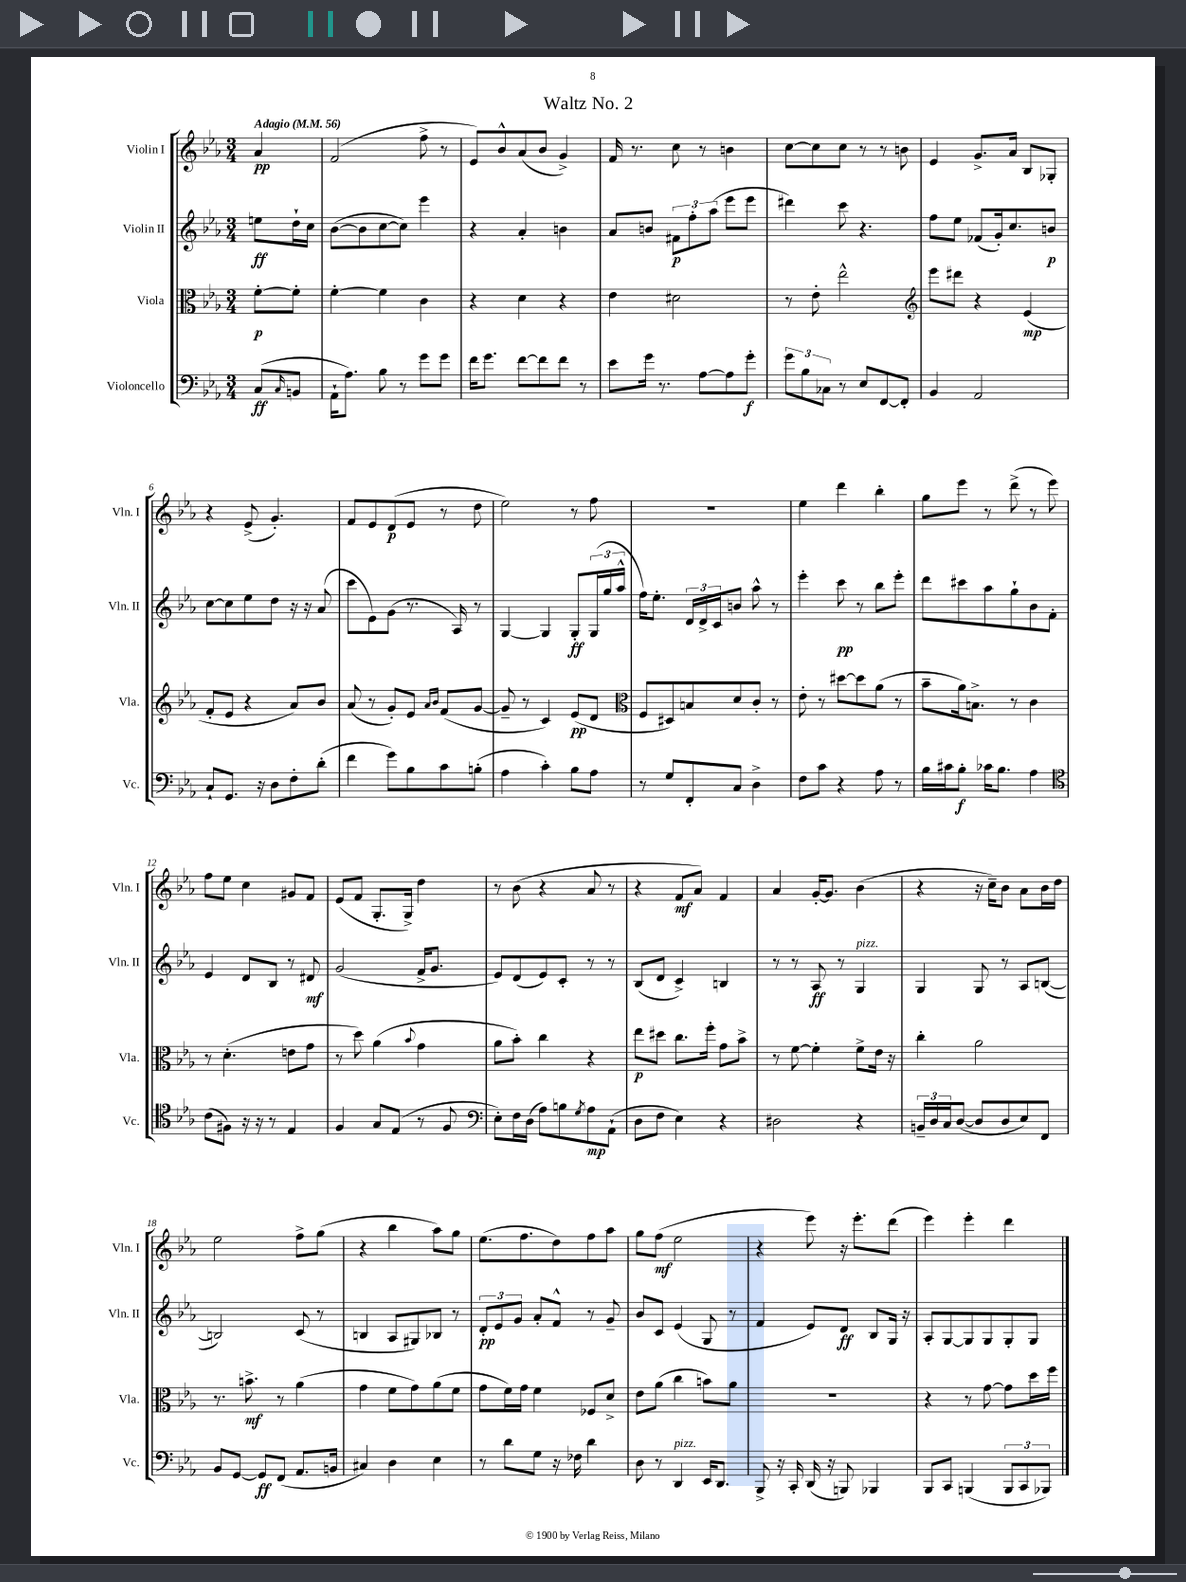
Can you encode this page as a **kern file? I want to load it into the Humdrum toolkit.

**kern	**kern	**kern	**kern
*staff4	*staff3	*staff2	*staff1
*clefF4	*clefC3	*clefG2	*clefG2
*k[b-e-a-]	*k[b-e-a-]	*k[b-e-a-]	*k[b-e-a-]
*M3/4	*M3/4	*M3/4	*M3/4
*MM56	*MM56	*MM56	*MM56
(8C	[8f'	8ee	4a-
16qqC	.	.	.
8BB	8f']	16dd`	.
.	.	16cc	.
=	=	=	=
16AA-`	[4f'	([8b-	(2f
8.A-)	.	.	.
.	.	8b-]	.
8B-	4f]	[8cc	.
8r	.	8cc])	.
8g	4c	4eee-	8ff^
8g	.	.	8r
=	=	=	=
16f	4r	4r	8e-)
8.g	.	.	.
.	.	.	8b-^^
[8f	4d	4a-'	(8a-
8f]	.	.	8b-
8f	4r	4b	4g^)
8r	.	.	.
=	=	=	=
8e-	4e-	8a-	16f
.	.	.	8.r
16g	.	8b	.
8.r	.	.	.
.	2d#	12f#	8cc
.	.	12ff'	.
[8A-	.	.	8r
.	.	(12aa-	.
8A-]	.	8eee-	4b
8g'	.	8eee-	.
=	=	=	=
12g	8r	4ddd#)	[8cc
12B-	.	.	.
.	8e-'	.	8cc]
12C-	.	.	.
8r	2ee-^^	8ccc	8cc
8E-	.	4.r	8r
[8FF	.	.	8r
8FF']	.	.	8b
=	=	=	=
*	*clefG2	*	*
4BB-	8eee-	8ff	4e-
.	8ddd#	8ee-	.
2AA-	4r	(8f-	8.g^
.	.	16g')	.
.	.	8.cc	16a-
.	(4e-	.	8B-
.	.	8b	8G-'
=	=	=	=
8C`	8f'	[8cc	4r
8.GG	8e-	8cc]	.
.	4r	8ee-	(8e-^
16r	.	.	.
8D	.	8dd	4.g')
8F'	8a-)	16r	.
.	.	16r	.
(8d'	8b-	(8a-	.
=	=	=	=
4f	(8a-	8ccc	8f
.	8r	8e-)	8e-
8g)	8g')	(8g	(8d
8B-	8e-	8.r	8e-
.	16qqa-	.	.
.	16qqb-	.	.
8c	(8f	.	8r
.	.	16A-)	.
(8B'	[8g	8r	8dd
=	=	=	=
4A-	8g~]	[4G	2ee-)
.	8r	.	.
4c')	4c)	4G]	.
8B-	(8e-	8G'	8r
8A-	8d	(24G	8ff
.	.	24gg	.
.	.	24aa-^^	.
=	=	=	=
*	*clefC3	*	*
8r	8F	16ff)	2.r
.	.	8.ee-'	.
8G	8D#)	.	.
8FF'	8B	24d	.
.	.	24d^	.
.	.	24c	.
8C	8d	8b	.
4D^	8c'	8aa-^^	.
.	8r	8r	.
=	=	=	=
8F	8e-'	4eee-'	4ee-
8c	8r	.	.
4r	[8dd#	8ccc	4ddd
.	8dd#]	8r	.
8A-	(8a-	8bb-	4bb-'
8r	8r	8eee-'	.
=	=	=	=
16B-	8b-~	8ddd	8gg
16c#	.	.	.
8B-'	16a-)	8ccc#	8eee-
.	8.B^	.	.
16c-	.	8aa-	8r
8.B-	.	.	.
.	8r	8gg`	(8ddd^
4A-	4c	8b-	8r
.	.	8f'	8eee-)
=	=	=	=
*clefC4	*	*	*
(8c	8r	4e-	8ff
8F#)	(4.d'	.	8ee-
16r	.	8d	4cc
16r	.	.	.
8r	.	8B-	.
4E-	8e	8r	8g#
.	8g	8d#	8f
=	=	=	=
4F	8r	(2g	(8e-
.	8dd)	.	8f
8G	(4a-	.	8.G'
(8E-	.	.	.
.	.	.	16G^)
.	8qqb-	.	.
8r	4g	16f^	4dd
.	.	8.g	.
8F	.	.	.
=	=	=	=
*clefF4	*	*	*
8E-')	8a-	8e-)	8r
16F	8b-')	(8d	(8b-
(16D	.	.	.
8A-)	4cc	8e-)	4r
8B	.	8c'	.
8qG	.	.	.
8A-	4r	8r	8a-
(8AA-`	.	8r	8r
=	=	=	=
8D	8ee-	(8B-	4r
8F	8dd#	8d	.
4E-)	8.cc	4c^)	8f
.	.	.	8a-)
.	16ff'	.	.
4r	8g	4B	4f
.	8b-^	.	.
=	=	=	=
2D#	8r	8r	4a-
.	[8f	8r	.
.	4f']	8A-	[16g'
.	.	.	8.g]
.	.	8r	.
4r	8f^	4G	(4b-
.	16e-	.	.
.	16r	.	.
=	=	=	=
24BB~	4cc'	4G	4r
24D	.	.	.
24C	.	.	.
([8D	.	.	.
8D]	2a-	8G	16r
.	.	.	16cc~)
8D	.	8r	8b-
8E-)	.	8A-	8a-
8FF	.	([8B	16b-
.	.	.	16dd
=	=	=	=
8BB-	8.r	2B])	2ee-
[8GG	.	.	.
.	8.b^	.	.
8GG]	.	.	.
(8FF	8r	.	.
8.AA-	(4a-	(8c	8ff^
.	.	8r	(8gg
16BB	.	.	.
=	=	=	=
4C#)	4g	4B	4r
4D	8f	8A-	4bb-
.	8g)	8G#)	.
4E-	(8a-	8B-	8aa-)
.	8f	8r	8gg
=	=	=	=
8r	8g	12d'	(8.ee-
.	.	12e-	.
8d	16f)	.	.
.	.	12g	.
.	16g	.	8.ff
8G	4f	8a-'	.
16r	.	8f^^	8dd)
16F-	.	.	.
4d	8F-	8r	8ff
.	8d^	8g~	8aa-
=	=	=	=
8D	8e-	8b-	8gg
8r	(8a-	8c	(8ff
4DD	4cc	(4e-	2ee-
16EE-	8b)	8G	.
8.DD	.	.	.
.	8a-	8r	.
=	=	=	=
8BBB-^	2.r	4f	4r
16r	.	.	.
16CC'	.	.	.
(16DD	.	8e-)	8eee-)
16r	.	.	.
8BBB)	.	8d	16r
.	.	.	8.eee-'
4BBB-	.	8B-	.
.	.	16G	(8ddd
.	.	16r	.
=	=	=	=
8BBB-	4r	8A-'	4eee-)
8CC	.	[8G	.
(4BBB	8r	8G]	4eee-'
.	[8g	8G	.
12BBB	8g]	8G'	4ddd
12CC	.	.	.
.	16dd	8G	.
12BBB-)	.	.	.
.	16ff	.	.
==	==	==	==
*-	*-	*-	*-
